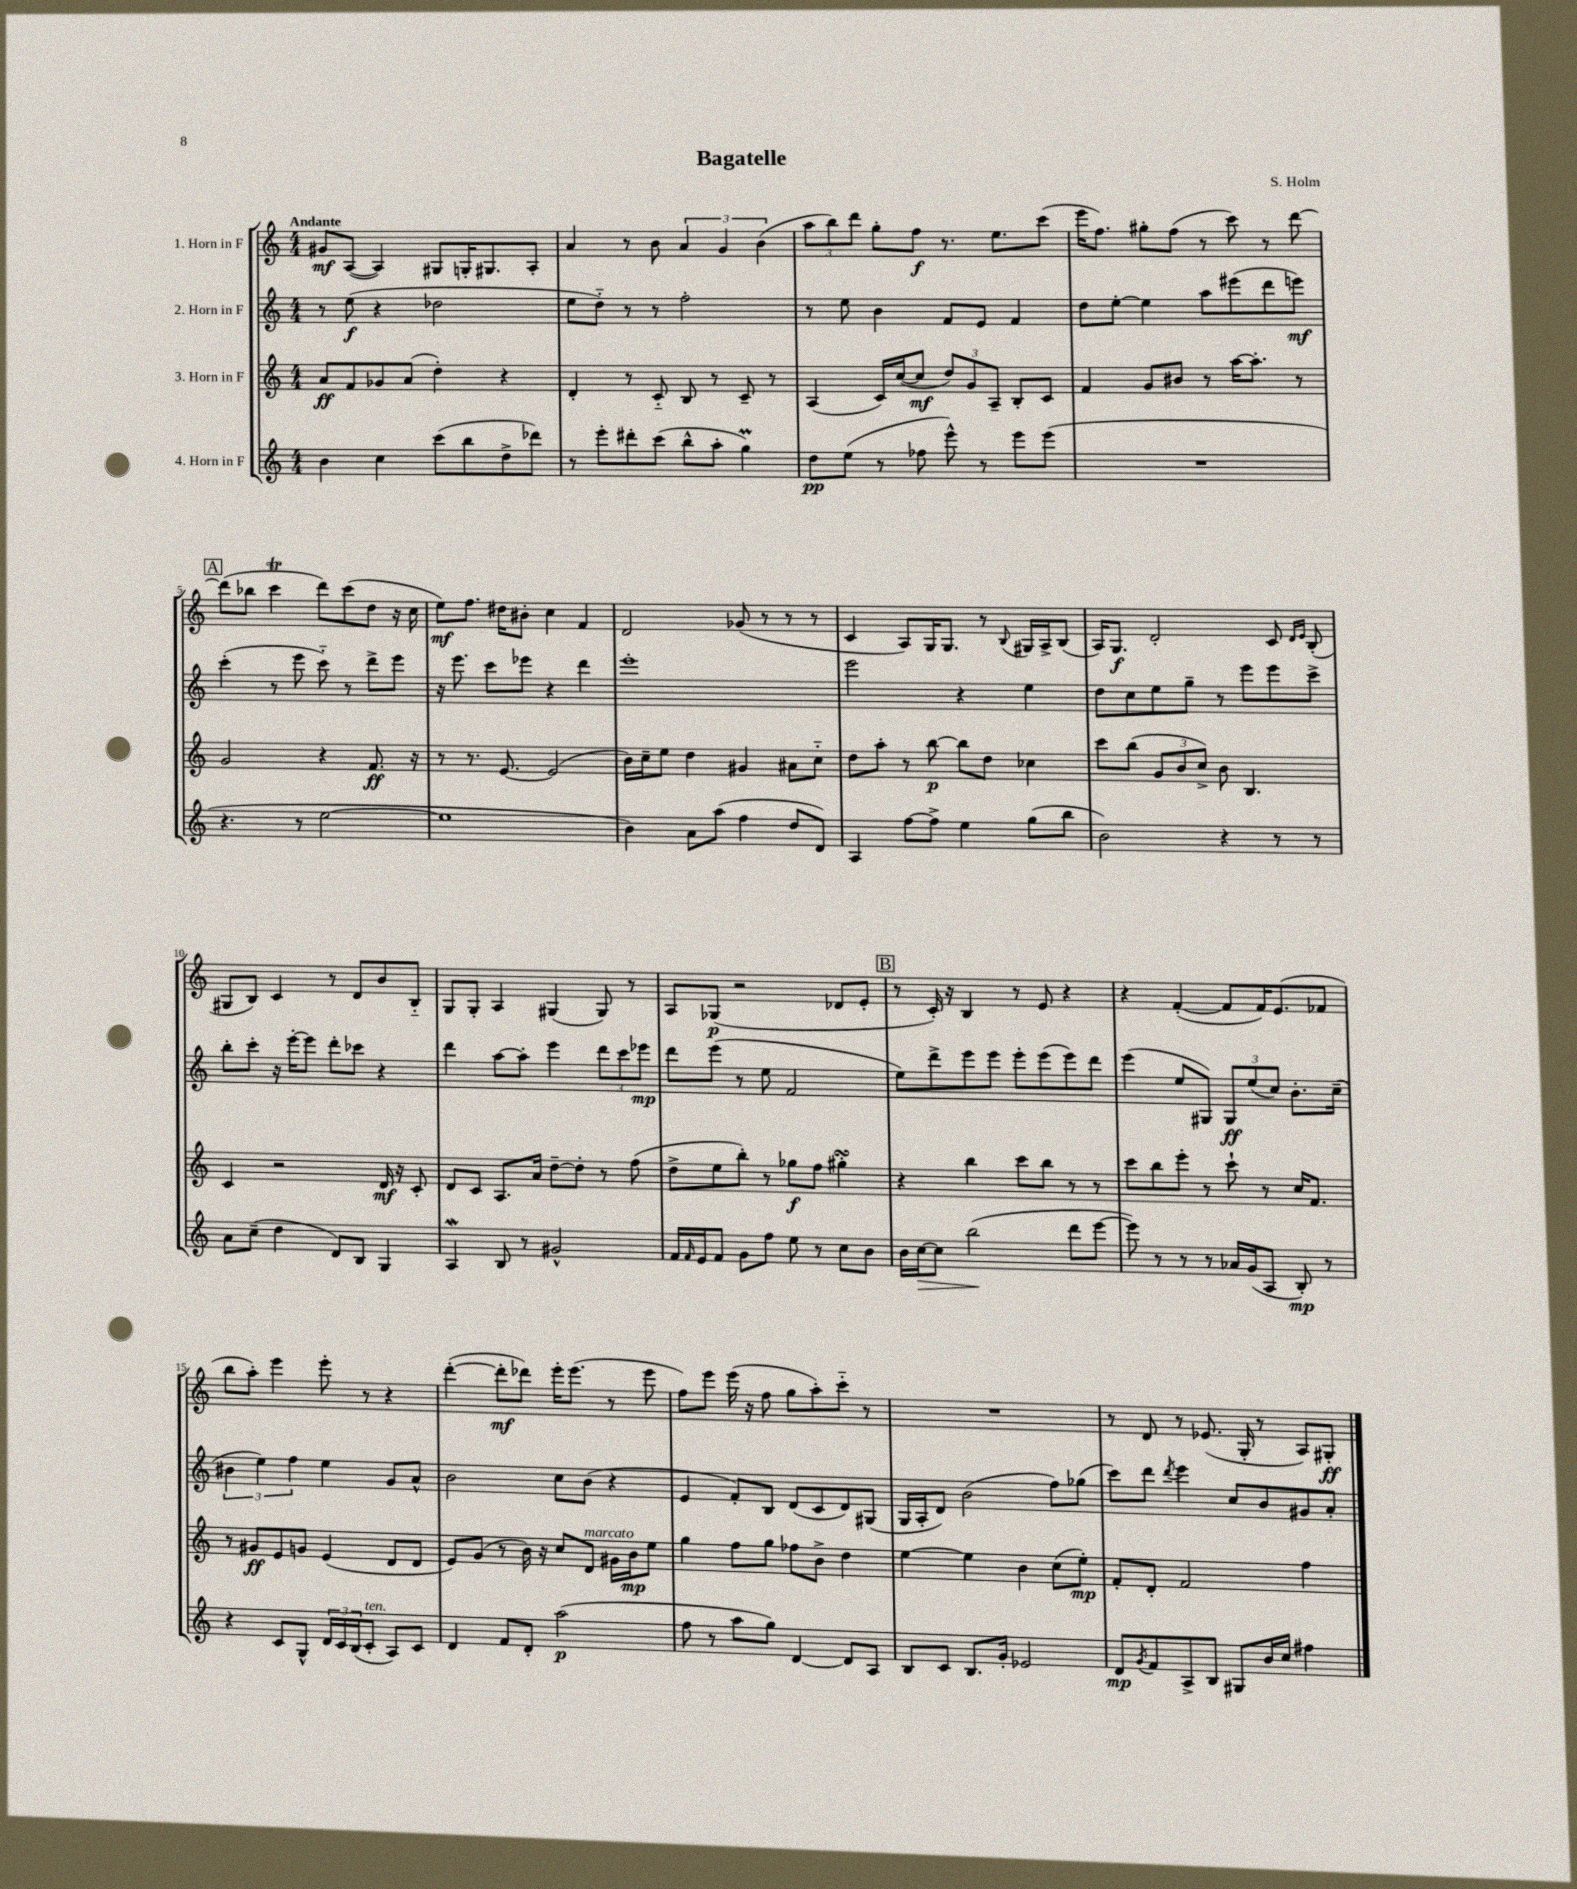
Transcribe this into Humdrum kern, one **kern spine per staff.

**kern	**dynam	**kern	**dynam	**kern	**dynam	**kern	**dynam
*part4	*part4	*part3	*part3	*part2	*part2	*part1	*part1
*staff4	*staff4	*staff3	*staff3	*staff2	*staff2	*staff1	*staff1
*I"4. Horn in F	*	*I"3. Horn in F	*	*I"2. Horn in F	*	*I"1. Horn in F	*
*clefG2	*	*clefG2	*	*clefG2	*	*clefG2	*
*k[]	*	*k[]	*	*k[]	*	*k[]	*
*M4/4	*	*M4/4	*	*M4/4	*	*M4/4	*
=1	=1	=1	=1	=1	=1	=1	=1
!	!	!	!	!	!	!LO:TX:a:B:t=Andante	!
4b\	.	8a/L	ff	8r	.	8g#X/L	mf
.	.	8f/	.	(8ee\	f	([8A/J	.
4cc\	.	8g-X/	.	4r	.	4A/])	.
.	.	(8a/J	.	.	.	.	.
(8ccc\L	.	4dd'\)	.	2dd-X\	.	8G#X/L	.
8bb\	.	.	.	.	.	16Gn'/K	.
.	.	.	.	.	.	8.G#X/	.
8dd^\	.	4r	.	.	.	.	.
8ddd-X\J)	.	.	.	.	.	8A'/J	.
=2	=2	=2	=2	=2	=2	=2	=2
8r	.	4d'/	.	8ee\L	.	4a/	.
8eee'\L	.	.	.	8dd\J)	.	.	.
8ddd#X'\	.	8r	.	8r	.	8r	.
(8ccc\J	.	8c/	.	8r	.	8b\	.
8bb^^\L	.	8B/	.	2ff'\	.	6a/	.
8aa'\J	.	8r	.	.	.	.	.
.	.	.	.	.	.	6g/	.
4ggM\)	.	8c~/	.	.	.	.	.
.	.	.	.	.	.	(6b\	.
.	.	8r	.	.	.	.	.
=3	=3	=3	=3	=3	=3	=3	=3
8dd\L	pp	(4A/	.	8r	.	12aa\L	.
.	.	.	.	.	.	12bb\)	.
(8ee\J	.	.	.	8ee\	.	.	.
.	.	.	.	.	.	12ddd\J	.
8r	.	16c/LL)	.	4b\	.	8gg'\L	.
.	.	([16cc/J	.	.	.	.	.
8ff-X\	.	8cc/J]	mf	.	.	8ff\J	f
8eee^^\)	.	12dd/L)	.	8f/L	.	8.r	.
.	.	12g/	.	.	.	.	.
8r	.	.	.	8e/J	.	.	.
.	.	12A~/J	.	.	.	.	.
.	.	.	.	.	.	8.ee\L	.
8eee\L	.	8B'/L	.	4f/	.	.	.
(8eee\J	.	8c/J	.	.	.	(8ccc\J	.
=4	=4	=4	=4	=4	=4	=4	=4
1r	.	4f/	.	8dd\L	.	16eee\KL	.
.	.	.	.	.	.	8.ff\J)	.
.	.	.	.	[8ee'\J	.	.	.
.	.	8g/L	.	4ee\]	.	8gg#X'\L	.
.	.	8b#X/J	.	.	.	(8ff\J	.
.	.	8r	.	8aa\L	.	8r	.
.	.	[16aa\KL	.	(8eee#X\	.	8ccc\)	.
.	.	8.aa'\J]	.	.	.	.	.
.	.	.	.	8ddd\	.	8r	.
.	.	8r	.	8eeen\J)	mf	[8ddd\	.
!!LO:LB:g=z
!!LO:REH:place=s1:t=A
=5	=5	=5	=5	=5	=5	=5	=5
4.r	.	2g/	.	(4ccc'\	.	(8ddd\L]	.
.	.	.	.	.	.	8bb-X\J	.
.	.	.	.	8r	.	4cccT\	.
8r	.	.	.	8eee\	.	.	.
[2ee\	.	4r	.	8ccc\)	.	8ddd\L)	.
.	.	.	.	8r	.	(8ccc\	.
.	.	8.f/	ff	8ddd^\L	.	8dd\J	.
.	.	.	.	8eee\J	.	16r	.
.	.	16r	.	.	.	16cc\	.
=6	=6	=6	=6	=6	=6	=6	=6
1ee]	.	8r	.	16r	.	8ee\L)	mf
.	.	.	.	8.eee\	.	.	.
.	.	8.r	.	.	.	8.ff\J	.
.	.	.	.	8ccc\L	.	.	.
.	.	[8.e/	.	.	.	16dd#X\KL	.
.	.	.	.	8eee-X\J	.	8b#X'\J	.
.	.	(2e/]	.	4r	.	4cc\	.
.	.	.	.	4ddd\	.	4f/	.
=7	=7	=7	=7	=7	=7	=7	=7
4b\)	.	16b\LL)	.	1eee'	.	2d/	.
.	.	16cc~\J	.	.	.	.	.
.	.	8ee\J	.	.	.	.	.
8a\L	.	4dd\	.	.	.	.	.
(8aa\J	.	.	.	.	.	.	.
4ff\	.	4g#X/	.	.	.	(8g-X/	.
.	.	.	.	.	.	8r	.
8dd/L	.	8a#X\L	.	.	.	8r	.
8d/J)	.	8cc\J	.	.	.	8r	.
=8	=8	=8	=8	=8	=8	=8	=8
4A/	.	8dd\L	.	2eee\	.	4c/	.
.	.	8aa'\J	.	.	.	.	.
[8ff\L	.	8r	.	.	.	8A/L)	.
8ff^\J]	.	[8bb\	p	.	.	16G/K	.
.	.	.	.	.	.	8.G/J	.
4ee\	.	8bb\L]	.	4r	.	.	.
.	.	8dd\J	.	.	.	8r	.
.	.	.	.	.	.	8qqB/	.
(8gg\L	.	4cc-X\	.	4ee\	.	16G#X/LL	.
.	.	.	.	.	.	16A^/J	.
8bb\J	.	.	.	.	.	(8B/J	.
=9	=9	=9	=9	=9	=9	=9	=9
2b\)	.	8ccc\L	.	8dd\L	.	16A/KL)	.
.	.	.	.	.	.	8.G/J	f
.	.	(8bb\J	.	8cc\	.	.	.
.	.	12g/L	.	8ee\	.	2d'/	.
.	.	12b/	.	.	.	.	.
.	.	.	.	8gg~\J	.	.	.
.	.	12cc^/J)	.	.	.	.	.
4r	.	8b\	.	8r	.	.	.
.	.	4.B/	.	8eee\L	.	.	.
8r	.	.	.	8eee\	.	8c/	.
.	.	.	.	.	.	16qqd/LL	.
.	.	.	.	.	.	16qqe/JJ	.
8r	.	.	.	8ccc^\J	.	(8B'/	.
!!LO:LB:g=z
=10	=10	=10	=10	=10	=10	=10	=10
8a\L	.	4c/	.	8bb'\L	.	8G#X/L	.
(8cc~\J	.	.	.	8ccc'\J	.	8B/J)	.
4dd\	.	2r	.	16r	.	4c/	.
.	.	.	.	[16eee'\KL	.	.	.
.	.	.	.	8eee\J]	.	.	.
8d/L)	.	.	.	8ddd'\L	.	8r	.
8B/J	.	.	.	8ccc-X\J	.	8d/L	.
4G/	.	16d/	mf	4r	.	8b/	.
.	.	16r	.	.	.	.	.
.	.	8c'/	.	.	.	8B/J	.
=11	=11	=11	=11	=11	=11	=11	=11
4AW/	.	8d/L	.	4ddd\	.	8G/L	.
.	.	8c/J	.	.	.	8G'/J	.
8B/	.	8.A/L	.	[8aa\L	.	4A/	.
8r	.	.	.	8aa'\J]	.	.	.
.	.	16a/Jk	.	.	.	.	.
2g#X^^/	.	[8dd~\L	.	4eee\	.	(4G#X/	.
.	.	8dd'\J]	.	.	.	.	.
.	.	8r	.	12ddd\L	.	8G#/)	.
.	.	.	.	12ccc\	.	.	.
.	.	(8ff\	.	.	.	8r	.
.	.	.	.	12eee-X\J	mp	.	.
=12	=12	=12	=12	=12	=12	=12	=12
16f/LL	.	8dd^\L	.	8ddd\L	.	8A/L	.
16qqf/	.	.	.	.	.	.	.
16e/J	.	.	.	.	.	.	.
8f/J	.	8ee\	.	(8eee\J	.	(8G-X/J	p
8g\L	.	8bb'\J)	.	8r	.	2r	.
8ff\J	.	8r	.	8ee\	.	.	.
8ee\	.	8gg-X\L	f	2f/	.	.	.
8r	.	8ff\J	.	.	.	.	.
8cc\L	.	4gg#XsSsS'\	.	.	.	8d-X/L	.
8b\J	.	.	.	.	.	8e'/J	.
!!LO:REH:place=s1:t=B
=13	=13	=13	=13	=13	=13	=13	=13
16b\LL	.	4r	.	8ee\L)	.	8r	.
!	!LO:HP:b	!	!	!	!	!	!
[16cc\J	>	.	.	.	.	.	.
8cc\J]	.	.	.	8ddd^\	.	16c'/)	.
.	.	.	.	.	.	16r	.
(2bb\	.	4bb\	.	8eee\	.	4B/	.
.	.	.	.	8eee\J	.	.	.
.	.	8ccc\L	.	8eee'\L	.	8r	.
.	.	8bb\J	.	(8eee\	.	8e/	.
8ddd\L	]	8r	.	8eee\)	.	4r	.
[8eee\J	.	8r	.	8ddd\J	.	.	.
=14	=14	=14	=14	=14	=14	=14	=14
8eee\])	.	8ccc\L	.	(4eee\	.	4r	.
8r	.	8bb\	.	.	.	.	.
8r	.	8eee'\J	.	8ee/L	.	([4f'/	.
8r	.	8r	.	8G#X/J)	.	.	.
16a-X/LL	.	8ccc`\	.	12G#/L	ff	8f/L]	.
(16g/J	.	.	.	.	.	.	.
.	.	.	.	(12ee/	.	.	.
8A/J	.	8r	.	.	.	16f/K)	.
.	.	.	.	12cc/J)	.	.	.
.	.	.	.	.	.	(8.e/	.
8B'/)	mp	16cc/KL	.	8.b'\L	.	.	.
.	.	8.f/J	.	.	.	.	.
8r	.	.	.	.	.	8f-X/J	.
.	.	.	.	(16cc~\Jk	.	.	.
!!LO:LB:g=z
=15	=15	=15	=15	=15	=15	=15	=15
4r	.	8r	.	6b#X\	.	8bb\L	.
.	.	8g#X/L	ff	.	.	8aa'\J)	.
.	.	.	.	6ee\)	.	.	.
8c/L	.	8e/	.	.	.	4eee\	.
.	.	.	.	6ff\	.	.	.
8G^^/J	.	8gn/J	.	.	.	.	.
24d/LL	.	(4e/	.	4ee\	.	8eee'\	.
24c/	.	.	.	.	.	.	.
(24B/J	.	.	.	.	.	.	.
!LO:TX:a:i:t=ten.	!	!	!	!	!	!	!
8c'/J	.	.	.	.	.	8r	.
8A/L)	.	8d/L	.	8g/L	.	4r	.
8c/J	.	8d/J	.	8a^^/J	.	.	.
=16	=16	=16	=16	=16	=16	=16	=16
4d/	.	8e/L)	.	2b\	.	([4ddd'\	.
.	.	(8g/J	.	.	.	.	.
8f/L	.	8r	.	.	.	8ddd'\L]	mf
8d'/J	.	16b\)	.	.	.	8ddd-X\J)	.
.	.	16r	.	.	.	.	.
(2aa\	p	8cc/L	.	8cc\L	.	16eee'\KL	.
.	.	.	.	.	.	(8.eee\J	.
!	!	!LO:TX:a:i:t=marcato	!	!	!	!	!
.	.	8d/J	.	(8b\J	.	.	.
.	.	16g#X\LL	.	4r	.	8r	.
.	.	16b\J	mp	.	.	.	.
.	.	8ee\J	.	.	.	8eee\	.
=17	=17	=17	=17	=17	=17	=17	=17
8ff\	.	4gg\	.	4e/	.	8ff\L)	.
8r	.	.	.	.	.	8eee\J	.
8aa\L	.	8ff\L	.	8f'/L)	.	(16eee\	.
.	.	.	.	.	.	16r	.
8gg\J)	.	8gg\J	.	8B/J	.	8ff\	.
[4d/	.	8ff-X\L	.	(8d/L	.	8gg\L	.
.	.	8b^\J	.	8c/	.	8aa'\)	.
8d/L]	.	4dd\	.	8d/)	.	8ccc\J	.
8A/J	.	.	.	(8G#X/J	.	8r	.
=18	=18	=18	=18	=18	=18	=18	=18
8B/L	.	[4ee\	.	16G/LL	.	1r	.
.	.	.	.	16A'/J	.	.	.
8c/J	.	.	.	8d/J)	.	.	.
8.B/L	.	4ee\]	.	(2b\	.	.	.
16g'/Jk	.	.	.	.	.	.	.
2e-X/	.	4b\	.	.	.	.	.
.	.	(8cc\L	.	8ff\L)	.	.	.
.	.	8ee'\J)	mp	(8gg-X\J	.	.	.
=19	=19	=19	=19	=19	=19	=19	=19
8d/L	mp	8f'/L	.	8ccc\L)	.	8r	.
8qg/	.	.	.	.	.	.	.
8f/	.	8d'/J	.	8ddd\J	.	8d/	.
.	.	.	.	8qddd/	.	.	.
8A^/	.	2f/	.	4eee\	.	8r	.
8B/J	.	.	.	.	.	(8.e-X/	.
8G#X/L	.	.	.	8cc/L	.	.	.
.	.	.	.	.	.	16G'/	.
16b/L	.	.	.	8b/	.	8r	.
16cc/JJ	.	.	.	.	.	.	.
4ff#X\	.	4ff\	.	8g#X/	.	8A/L)	.
.	.	.	.	8a'/J	.	8G#X'/J	ff
==	==	==	==	==	==	==	==
*-	*-	*-	*-	*-	*-	*-	*-
